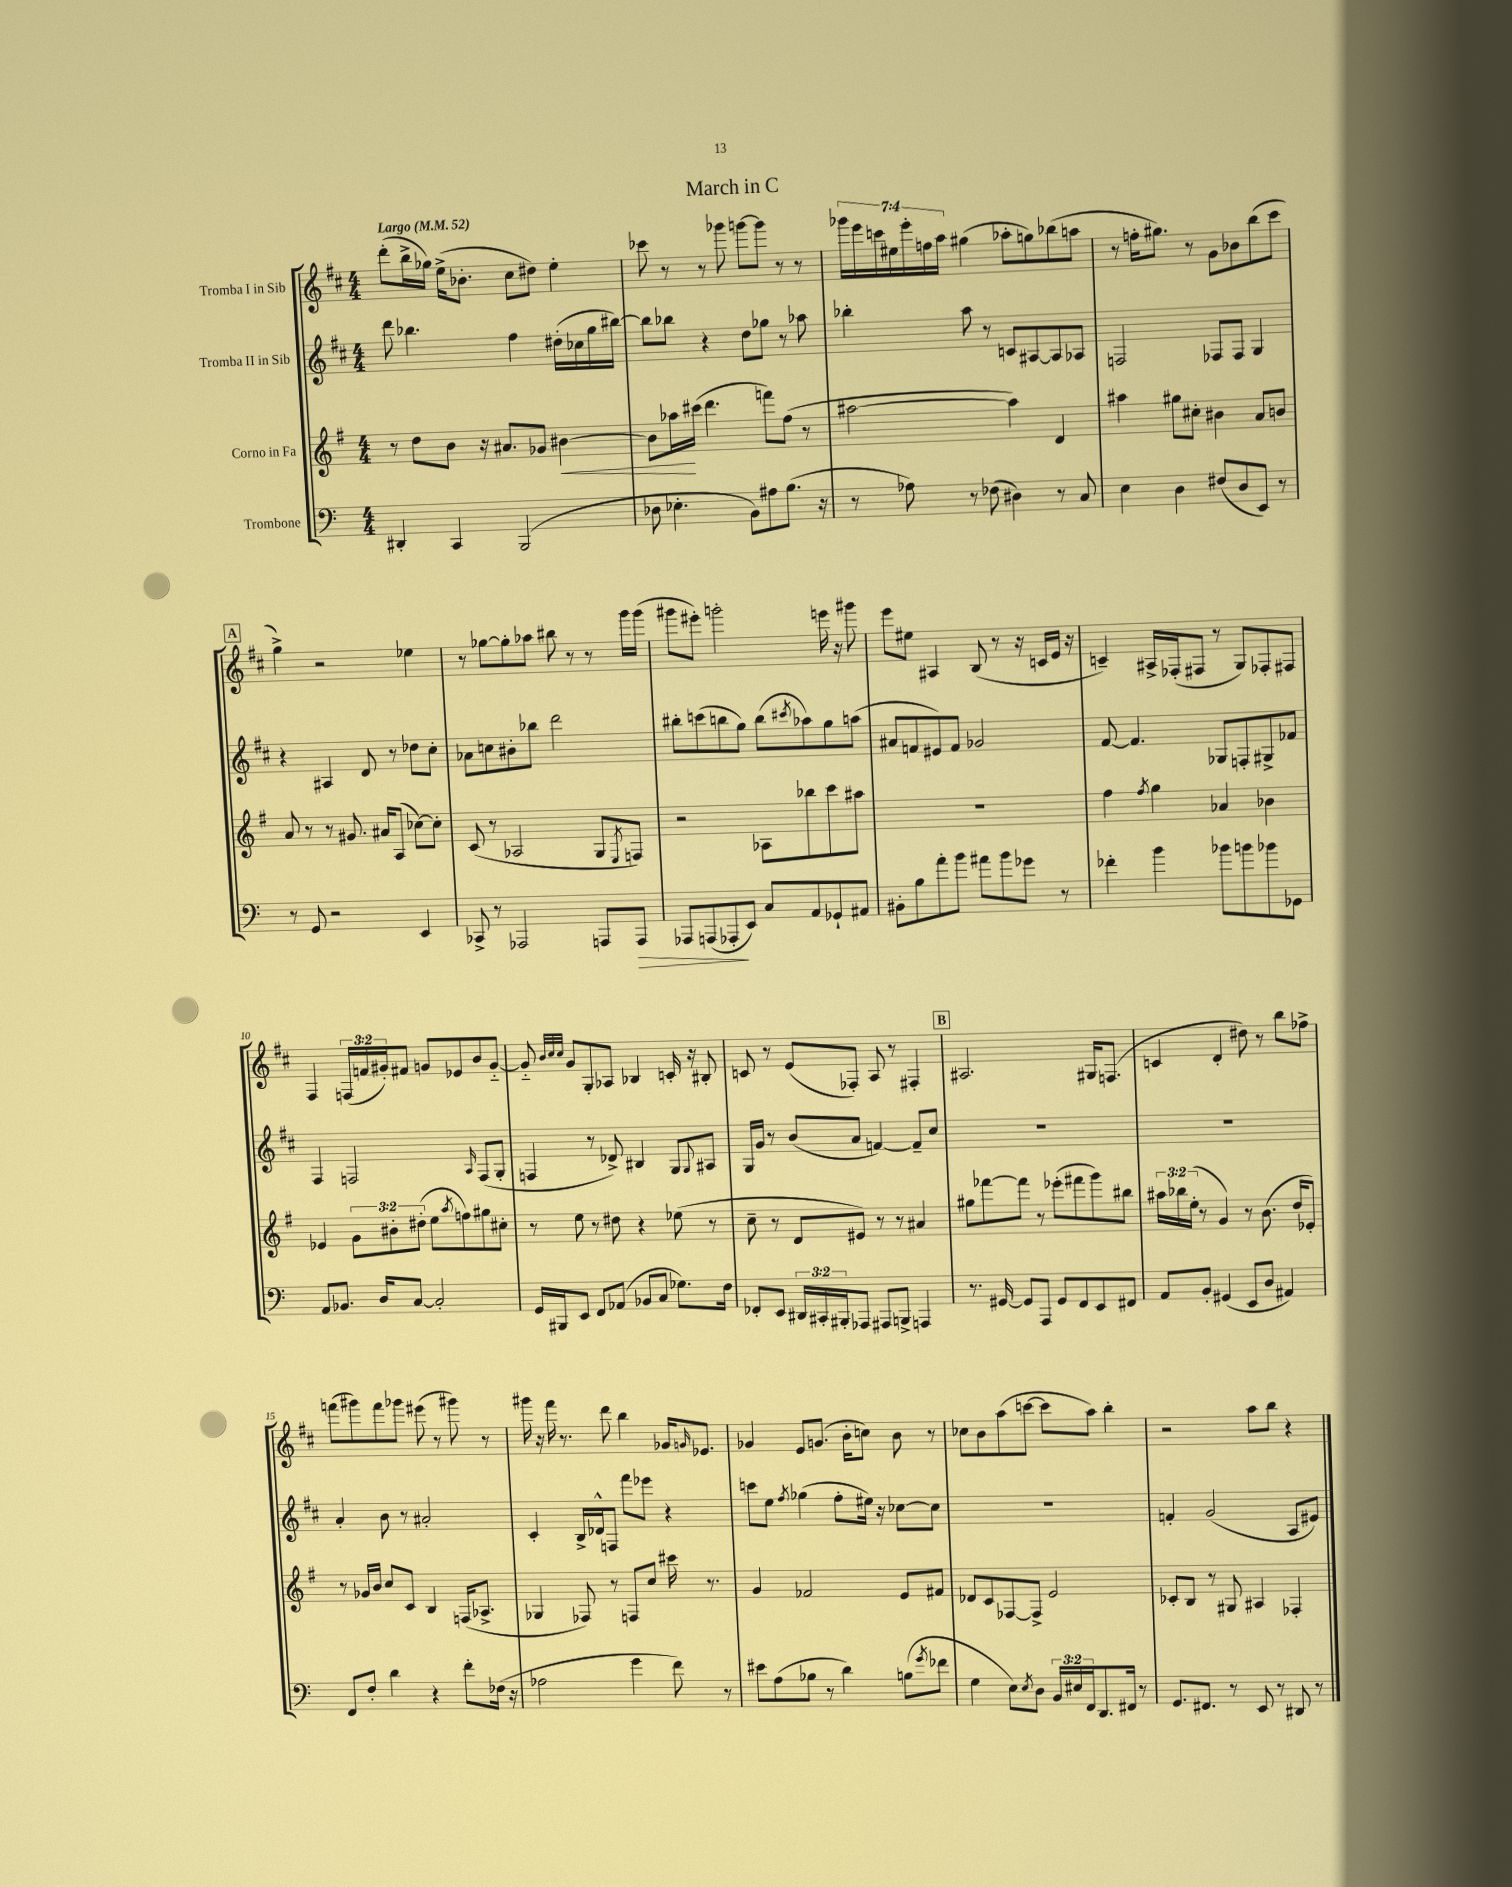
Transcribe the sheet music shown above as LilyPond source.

\header { title = "March in C" }
<<
\new StaffGroup <<
\new Staff = "s0" \with { instrumentName = "Tromba I in Sib" } {
    \clef treble \key d \major \numericTimeSignature \time 4/4 \override Staff.TupletNumber.text = #tuplet-number::calc-fraction-text \tempo "Largo" 4 = 52
    d'''8-.( b''16-> ges''16) e''16->( bes'8.-. cis''8 dis''8) e''4-. |
    ces'''8 r8 r8 ges'''8 g'''8~ g'''8 r8 r8 |
    \tuplet 7/4 { ges'''16 e'''16 c'''16 eis''16 e'''16-. f''16 a''16 } gis''4( aes''8-. g''8) bes''8( a''8 |
    r8 f''16-. gis''8.) r8 g'8 bes'8 b''8( cis'''8 |
    \mark \markup { \box "A" } g''4->) r2 ees''4 |
    r8 ges''8~ ges''8-. aes''8 bis''8 r8 r8 g'''16 g'''16( |
    gis'''8 eis'''8-.) g'''2-. e'''16 r16 gis'''8 |
    e'''8 eis''8 ais4 b8( r8 r16 c'16 e'16 r16 |
    c'4--) ais16-> fes16-.( fis8 r8 g8) fes8-. fis8 |
    fis4 \tuplet 3/2 { f16( f'16 gis'16-.) } fis'8 g'8 ees'8 b'8 g'8~-_ |
    g'8-_ \grace { b'32 cis''32 cis''32 } g'8 g8-. aes8 bes4 c'16-. r16 bis8-. |
    c'8 r8 e'8( fes8-.) a8 r8 fis4-. |
    \mark \markup { \box "B" } ais2. gis16 f8.( |
    c'4 d'4-. dis''8) r8 b''8 fes''8-> |
    f'''8( gis'''8) f'''8 ges'''8 eis'''8( r8 gis'''8) r8 |
    gis'''16 r16 fis'''16 r8. d'''8 b''4 ges'16 \grace { g'16 } ees'8. |
    ges'4 e'8 g'8.( b'16-. c''8) b'8 r8 |
    ces''8 b'8 a''8( c'''8~ c'''8 a''8) b''4-. |
    r2 a''8 b''8 r4 \bar "|." |
}
\new Staff = "s1" \with { instrumentName = "Tromba II in Sib" } {
    \clef treble \key d \major \numericTimeSignature \time 4/4
    d'''8 bes''4. fis''4 dis''16-.( ces''16 g''16 bis''16~) |
    bis''8 bes''8 r4 d''8 ges''8 r8 aes''8 |
    bes''4-. a''8 r8 c'8 ais8~ ais8 aes8 |
    f2 fes8 fes8 g4 |
    \mark \markup { \box "A" } r4 ais4 d'8 r8 des''8 cis''8-. |
    aes'8 c''8 bis'8-. bes''8 d'''2 |
    bis''8-. c'''8( b''8 g''8) b''8( \acciaccatura { cis'''8 } aes''8) g''8 a''8( |
    ais'8 f'8 eis'8) f'8 ges'2 |
    fis'8~ fis'4. ges8 f8-. gis8-> fes'8 |
    fis4 f2 \grace { a16 } f8( g8-. |
    f4 r8 des'8->) bis4 g8 \appoggiatura { g8 } ais8 |
    g16 g'16 r8 b'8( a'8 f'4~) f'8-- cis''8 |
    \mark \markup { \box "B" } R1 |
    R1 |
    a'4-. b'8 r8 ais'2-. |
    cis'4-. b16-> des'16-^ f8 fis'''8 ees'''8 r4 |
    c'''8 e''8 \acciaccatura { fis''8 } ges''4( fis''8-. eis''16) r16 ces''8~ ces''8 |
    R1 |
    f'4-. g'2( a8 eis'8) \bar "|." |
}
\new Staff = "s2" \with { instrumentName = "Corno in Fa" } {
    \clef treble \key g \major \numericTimeSignature \time 4/4 \override Staff.TupletNumber.text = #tuplet-number::calc-fraction-text
    r8 d''8 b'8 r16 ais'8. ges'8 bis'4~\< |
    bis'8 aes''16\! cis'''16( d'''4. f'''8) fis''8( r8 |
    ais''2~ ais''4) d'4 |
    ais''4 gis''8 cis''8-. bis'4 a'8 b'8 |
    \mark \markup { \box "A" } a'8 r8 r8 gis'8. ais'16 a8( ces''8~) ces''8-. |
    c'8( r8 aes2 g8 \acciaccatura { e8 } f8) |
    r2 aes8 bes''8 c'''8 ais''8 |
    R1 |
    fis''4 \acciaccatura { fis''8 } g''4 aes'4 bes'4 |
    ees'4 \tuplet 3/2 { g'8 bis'8-. dis''8-.( } e''8 \acciaccatura { a''8 } f''8) gis''8 cis''8-. |
    r8 e''8 r8 dis''8 r4 ees''8( r8 |
    c''8-- r8 d'8 eis'8) r8 r8 ais'4 |
    \mark \markup { \box "B" } gis''8 fes'''8~ fes'''8 r8 ees'''8-.( fis'''8 g'''8) bis''8 |
    \tuplet 3/2 { ais''16 bes''16 e''16-.( } r8 g'4) r8 b'8.( d''16 ees'8-.) |
    r8 ges'16 b'16 c''8 c'8 b4 f16( aes8.-> |
    ges4 fes8) r8 f8 c''8 cis'''16 r8. |
    g'4 fes'2 e'8 fis'8 |
    des'8 c'8 fes8~ fes8-> e'2 |
    ces'8-. b8 r8 gis8 ais4 fes4-. \bar "|." |
}
\new Staff = "s3" \with { instrumentName = "Trombone" } {
    \clef bass \key c \major \numericTimeSignature \time 4/4 \override Staff.TupletNumber.text = #tuplet-number::calc-fraction-text
    dis,4-. c,4 b,,2( |
    des8 ees4.-. b,8) ais8 b8.( r16 |
    r8 aes8) r8 fes8( dis4) r8 c8 |
    e4 d4 fis8( d8 e,8) r8 |
    \mark \markup { \box "A" } r8 g,8 r2 e,4 |
    ces,8-> r8 aes,,2 a,,8 a,,8\> |
    aes,,8 a,,8( aes,,8-.\! e,8) c8 a,8 ges,8-! ais,8 |
    bis,8-. b8 a'8-. b'8 ais'8 b'8 ges'8 r8 |
    fes'4-. b'4 bes'8 b'8 bes'8 ges,8 |
    a,8 bes,8. d16 c8~ c2-. |
    g,16 bis,,16 e,8 f,8 aes,8( bes,8 c8 ges8.) f16 |
    fes,8-. e,8 \tuplet 3/2 { dis,16 cis,16-. bis,,16-. } aes,,8 ais,,8 b,,8-> a,,4 |
    \mark \markup { \box "B" } r8. gis,16~ gis,8 a,,8 gis,8 f,8 e,8 fis,8 |
    a,8 b,8-. gis,4( e,8 d8 ais,4) |
    f,8 f8-. d'4 r4 f'8-. fes16( r16 |
    aes2 g'4 f'8) r8 |
    eis'8 a8( bes8 r8 d'4) b8( \acciaccatura { g'8 } fes'8 |
    g4 e8) \acciaccatura { e8 } d8 \tuplet 3/2 { b,16 eis16 f,16 } d,8. fis,16 r8 |
    g,8. fis,8. r8 e,8 r8 dis,8 r8 \bar "|." |
}
>>
>>
